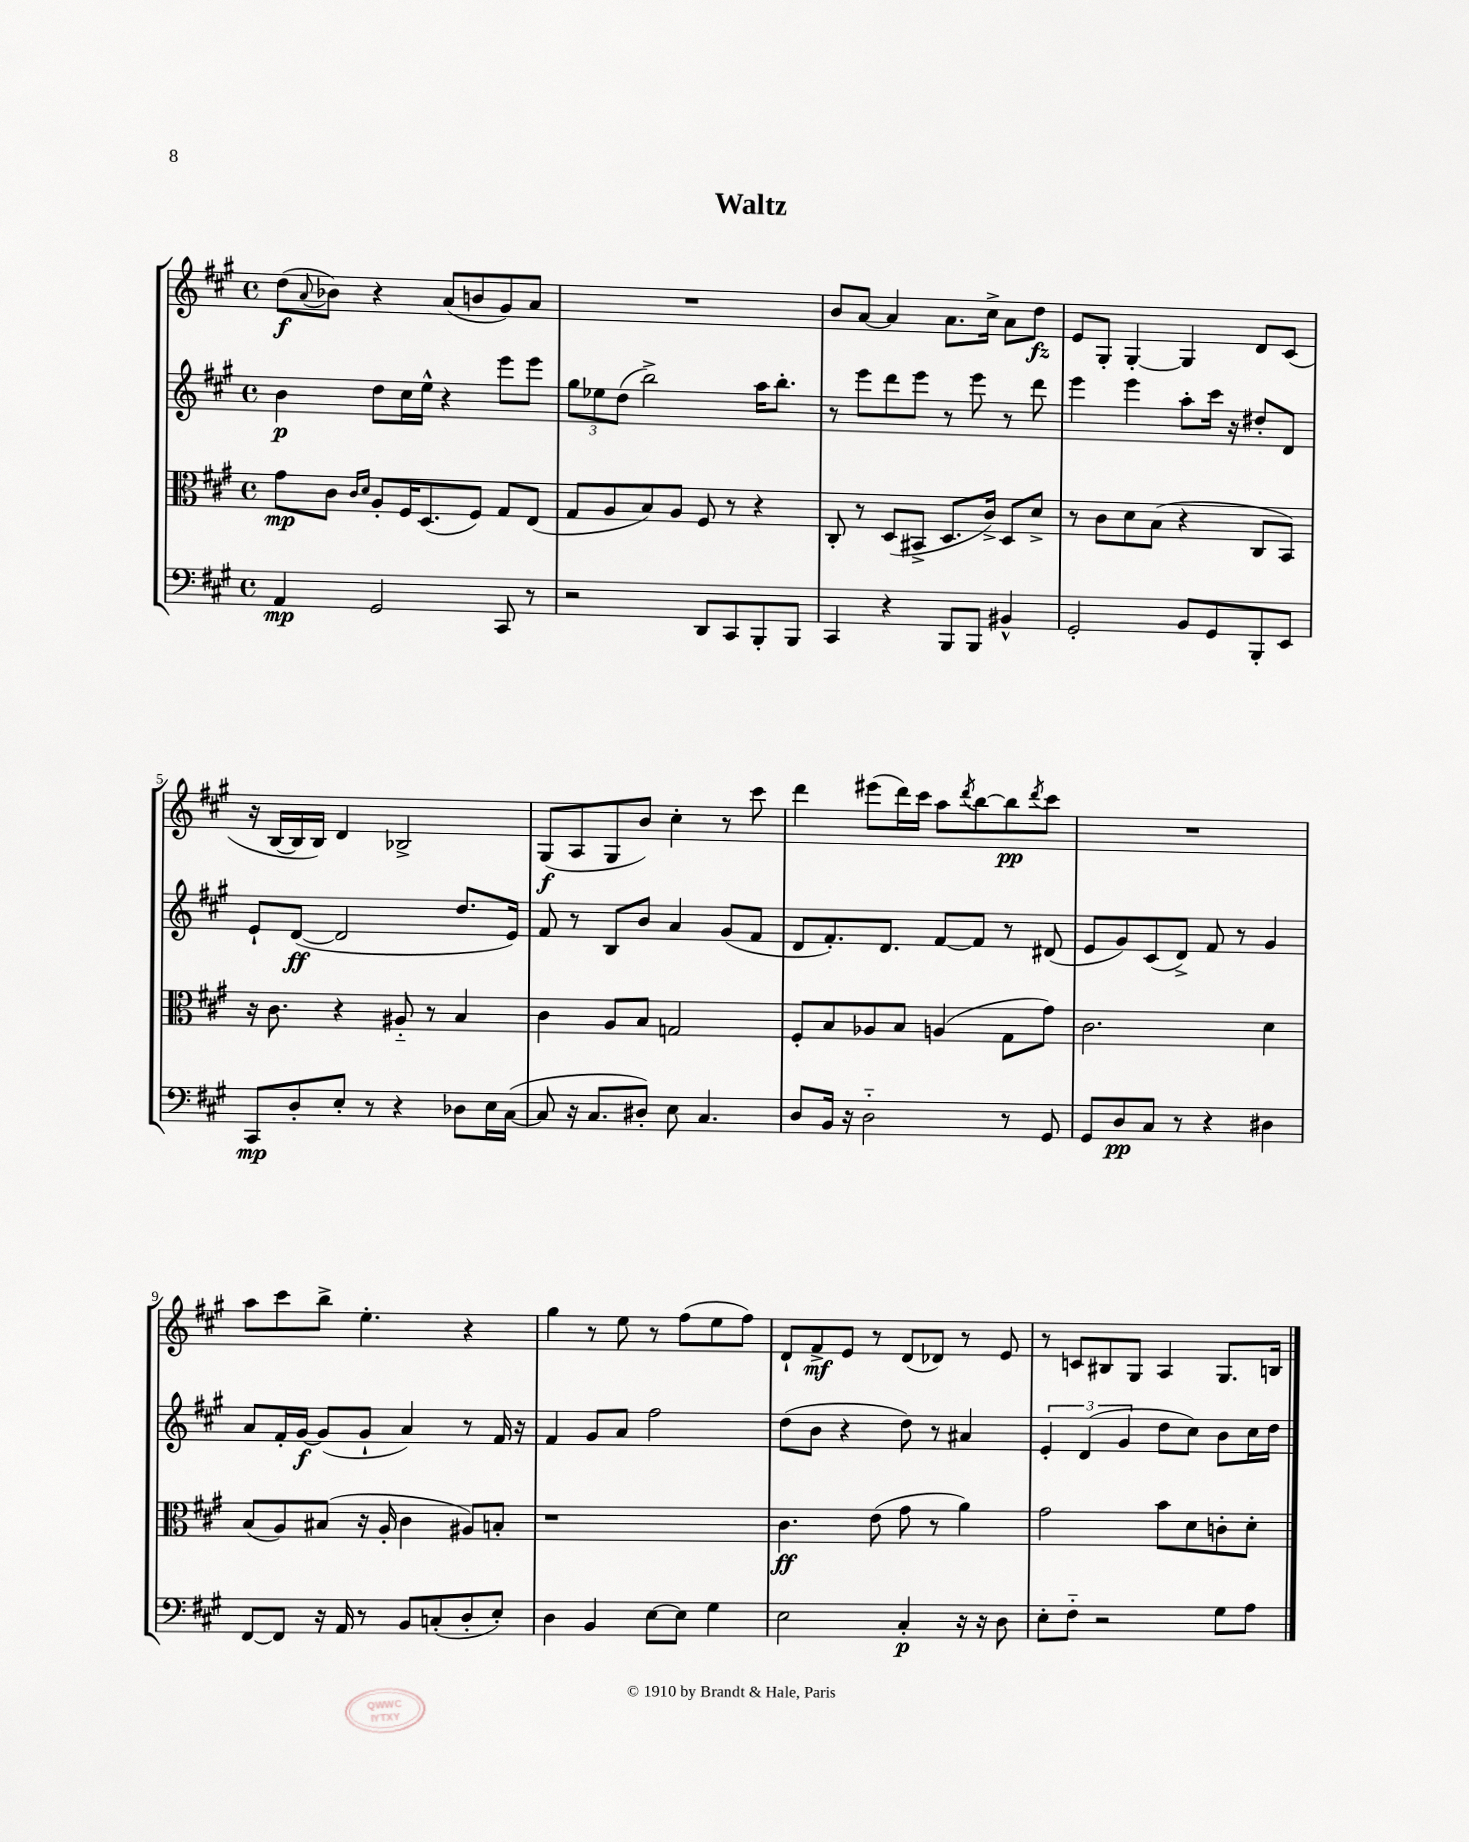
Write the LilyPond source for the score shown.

\header { title = "Waltz" }
<<
\new StaffGroup <<
\new Staff = "s0" {
    \clef treble \key a \major \defaultTimeSignature \time 4/4
    d''8\f( \appoggiatura { a'8 } bes'8) r4 a'8( b'8 gis'8) a'8 |
    R1 |
    b'8 a'8~ a'4 a'8. cis''16-> a'8 d''8\fz |
    e'8 gis8-. gis4~-. gis4 d'8 cis'8( |
    r16 b16~ b16 b16) d'4 bes2-> |
    gis8\f( a8 gis8 b'8) cis''4-. r8 cis'''8 |
    d'''4 eis'''8( d'''16) cis'''16 a''8 \acciaccatura { d'''8 } b''8~ b''8\pp \acciaccatura { d'''8 } cis'''8 |
    R1 |
    a''8 cis'''8 b''8-> e''4.-. r4 |
    gis''4 r8 e''8 r8 fis''8( e''8 fis''8) |
    d'8-! fis'8->\mf e'8 r8 d'8( des'8) r8 e'8 |
    r8 c'8 bis8 gis8 a4 gis8. b16 \bar "|." |
}
\new Staff = "s1" {
    \clef treble \key a \major \defaultTimeSignature \time 4/4
    b'4\p d''8 cis''16 e''16-^ r4 e'''8 e'''8 |
    \tuplet 3/2 { gis''8 ees''8 d''8( } b''2->) a''16 b''8.-. |
    r8 e'''8 d'''8 e'''8 r8 e'''8 r8 d'''8 |
    e'''4 e'''4 a''8-. cis'''16 r16 dis''8-. d'8 |
    e'8-! d'8~\ff( d'2 d''8. e'16) |
    fis'8 r8 b8 b'8 a'4 gis'8( fis'8 |
    d'8 fis'8.-.) d'8. fis'8~ fis'8 r8 dis'8( |
    e'8 gis'8) cis'8( d'8->) fis'8 r8 gis'4 |
    a'8 fis'16-. gis'16~\f gis'8( gis'8-! a'4) r8 fis'16 r16 |
    fis'4 gis'8 a'8 fis''2 |
    d''8( b'8 r4 d''8) r8 ais'4 |
    \tuplet 3/2 { e'4-. d'4( gis'4 } d''8 cis''8) b'8 cis''16 d''16 \bar "|." |
}
\new Staff = "s2" {
    \clef alto \key a \major \defaultTimeSignature \time 4/4
    gis'8\mp cis'8 \grace { cis'16 d'16 } a8-. fis16 d8.( fis8) gis8 e8( |
    gis8 a8 b8) a8 fis8 r8 r4 |
    cis8-. r8 d8( bis,8-> d8. cis'16->) d8 d'8-> |
    r8 cis'8 d'8 b8( r4 cis8 b,8) |
    r16 cis'8. r4 ais8-_ r8 b4 |
    cis'4 a8 b8 g2 |
    fis8-. b8 aes8 b8 a4( gis8 gis'8) |
    cis'2. d'4 |
    b8( a8) bis8( r16 a16-. cis'4 ais8) b8-. |
    r1 |
    cis'4.\ff e'8( gis'8 r8 a'4) |
    gis'2 b'8 d'8 c'8-. d'8-. \bar "|." |
}
\new Staff = "s3" {
    \clef bass \key a \major \defaultTimeSignature \time 4/4
    a,4\mp gis,2 cis,8 r8 |
    r2 d,8 cis,8 b,,8-. b,,8 |
    cis,4 r4 b,,8 b,,8 bis,4-^ |
    gis,2-. b,8 gis,8 b,,8-. e,8 |
    cis,8\mp d8-. e8-. r8 r4 des8 e16 cis16~( |
    cis8 r16 cis8. dis8-.) e8 cis4. |
    d8 b,16 r16 d2-_ r8 gis,8 |
    gis,8 d8\pp cis8 r8 r4 dis4 |
    fis,8~ fis,8 r16 a,16 r8 b,8 c8-.( d8-. e8-.) |
    d4 b,4 e8~ e8 gis4 |
    e2 cis4-.\p r16 r16 d8 |
    e8-. fis8-_ r2 gis8 a8 \bar "|." |
}
>>
>>
